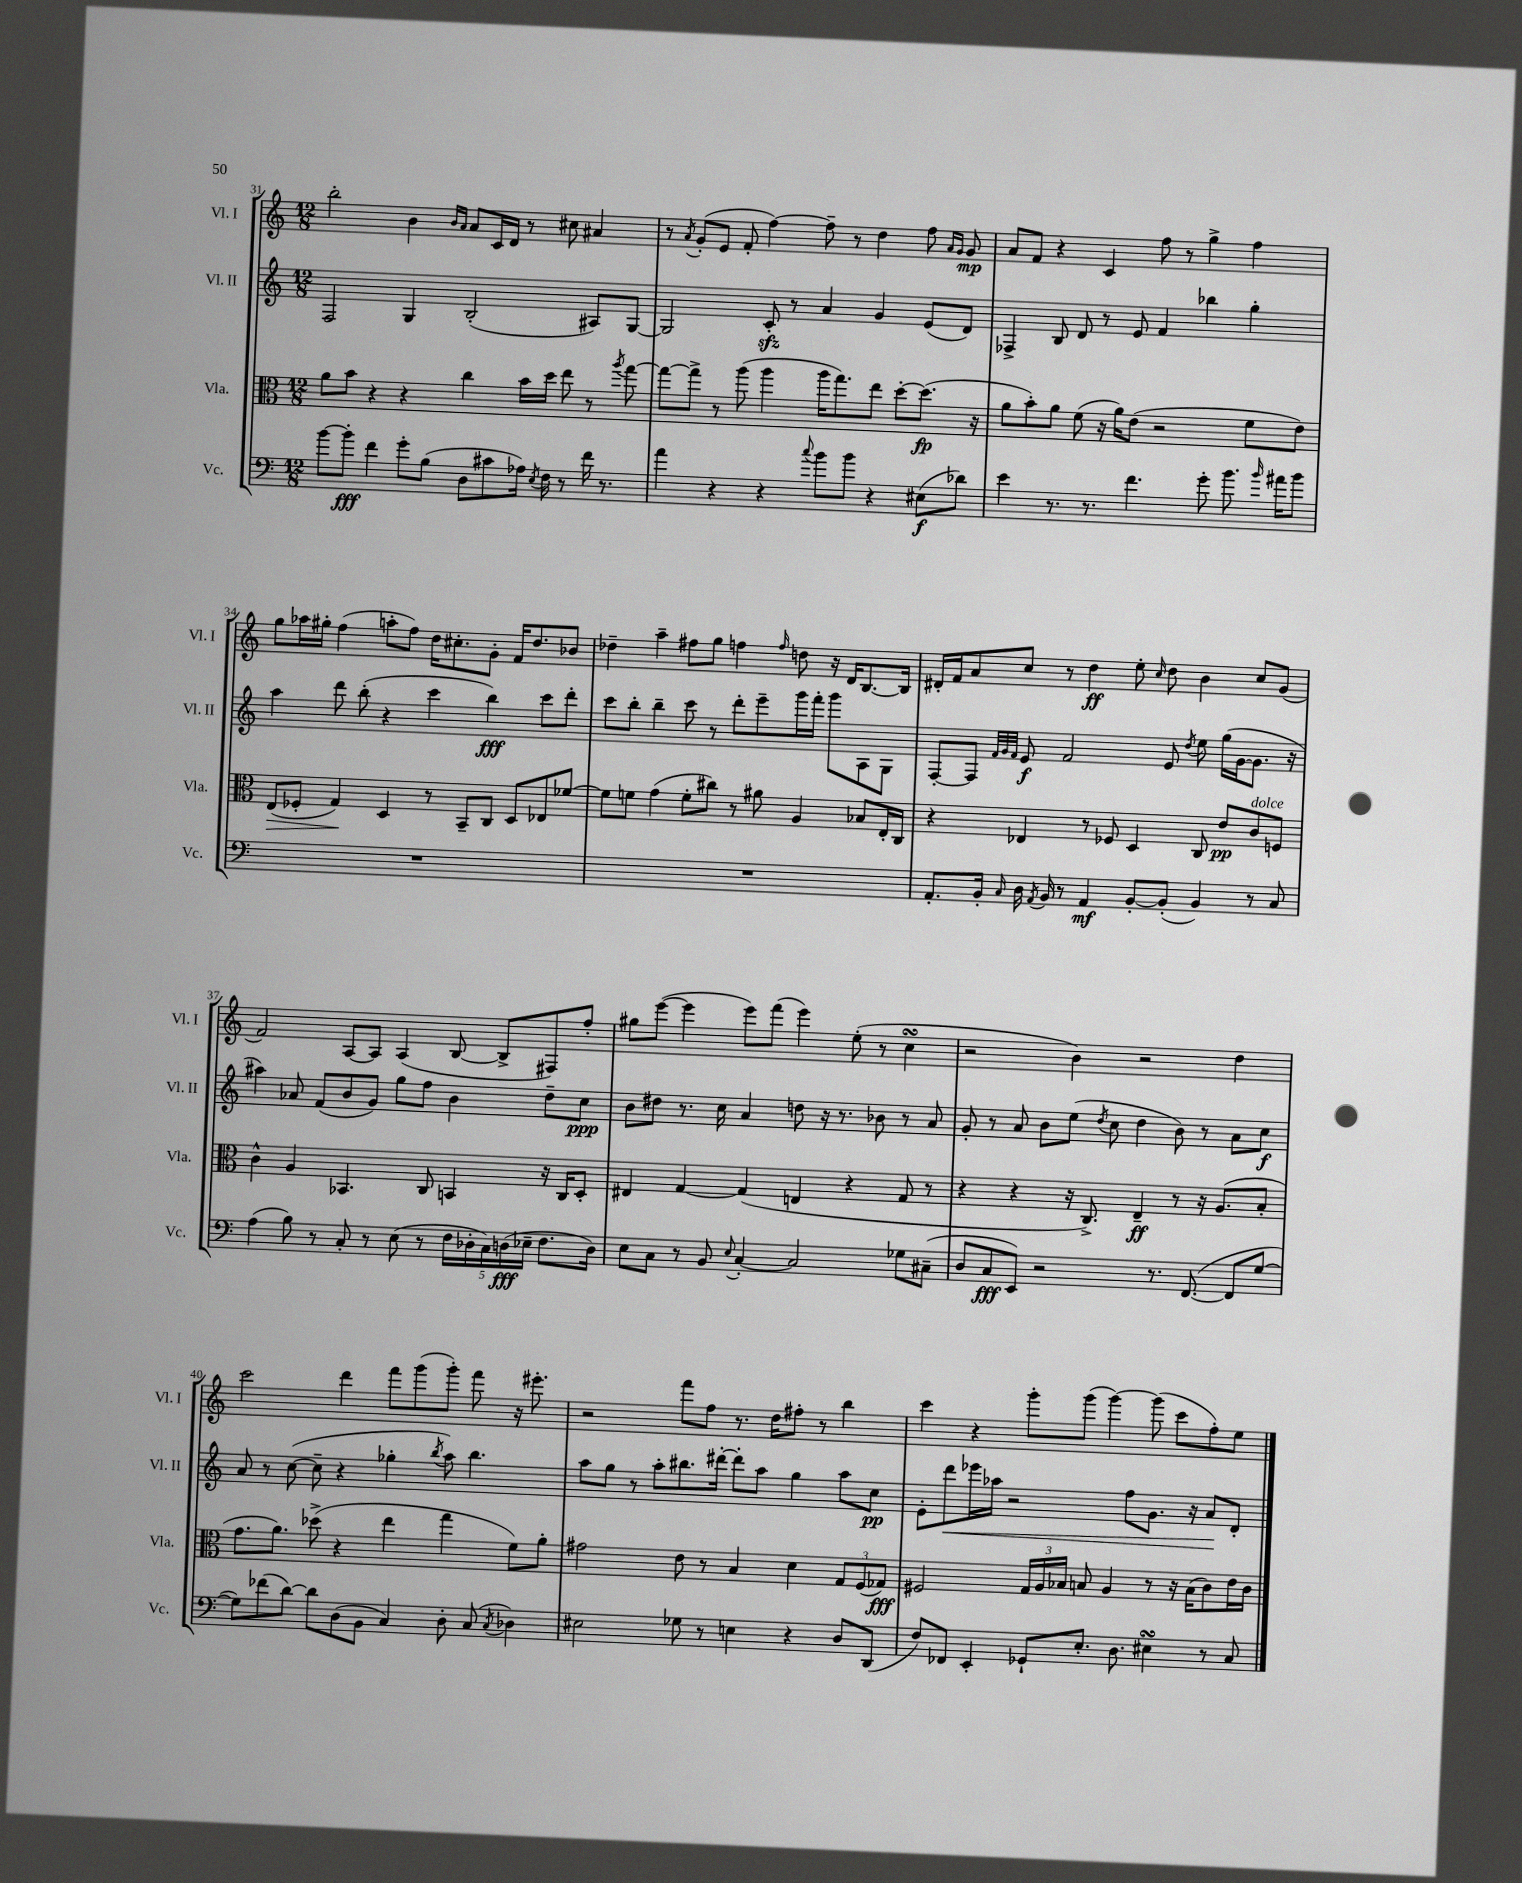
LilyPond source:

<<
\new StaffGroup <<
\new Staff = "s0" \with { instrumentName = "Vl. I" shortInstrumentName = "Vl. I" } {
    \clef treble \key c \major \numericTimeSignature \time 12/8
    \autoBeamOff b''2-. b'4 \grace { b'16[ a'16] } a'8[ c'16 d'16] r8 cis''8 ais'4 |
    r8 \acciaccatura { a'8 } g'8[-.( e'8] f'8-. f''4~) f''8-- r8 d''4 f''8 \grace { a'16[ g'16] } g'8\mp |
    a'8[ f'8] r4 c'4 f''8 r8 g''4-> f''4 |
    g''8[ aes''16 gis''16]-. f''4( a''8[-. f''8]) d''16[ cis''8.-. g'8]-. f'16[ d''8. bes'8] |
    des''4-- a''4-- fis''8[ g''8] f''4 \grace { f''16 } d''8 r16 d'16[ b8.~ b16] |
    dis'16[-. f'16 a'8 c''8] r8 d''4\ff e''8-. \grace { c''16 } d''8 b'4 c''8[ g'8]( |
    f'2) a8[~ a8] a4( b8~ b8[-> fis8) f''8]-. |
    gis''8[ e'''8]~( e'''4 e'''8[) f'''8]( e'''4) e''8-.( r8 c''4\turn |
    r2 b'4) r2 d''4 |
    c'''2 d'''4 f'''8[ g'''8( g'''8]-.) f'''8 r16 eis'''8.-. |
    r2 f'''8[ f''8] r8. d''16[ fis''8]-. r8 b''4 |
    c'''4 r4 g'''8[-. g'''8]( g'''4~) g'''8( c'''8[ f''8-.) e''8] \bar "|." |
}
\new Staff = "s1" \with { instrumentName = "Vl. II" shortInstrumentName = "Vl. II" } {
    \clef treble \key c \major \numericTimeSignature \time 12/8
    \autoBeamOff f2 g4 b2-.( ais8[) g8]~ |
    g2 c'8-.\sfz r8 a'4 g'4 e'8[( d'8]) |
    fes4-> b8 d'8 r8 e'8 f'4 bes''4 g''4-. |
    a''4 d'''8 b''8-.( r4 c'''4 b''4\fff) c'''8[ d'''8]-. |
    c'''8[ b''8]-. b''4-- c'''8 r8 d'''8[-. e'''8-- g'''16 f'''16]-. g'''8[ a8 g8] |
    f8[~-. f8] \grace { f'32[ g'32 f'32] } e'8\f f'2 e'8 \acciaccatura { d''8 } e''8 g''16[( g'16~ g'8.] r16 |
    ais''4) aes'8 f'8[( b'8 g'8]) g''8[ f''8] b'4 d''8[-- c''8]\ppp |
    b'8[ dis''8] r8. c''16 a'4 d''8 r16 r8. bes'8 r8 a'8 |
    g'8-. r8 a'8 b'8[ e''8]( \acciaccatura { d''8 } c''8 d''4 b'8) r8 a'8[ c''8]\f |
    a'8 r8 c''8~( c''8-- r4 ges''4-. \acciaccatura { b''8 } a''8) b''4. |
    a''8[ g''8] r8 a''8[-. bis''8. dis'''16]~-. dis'''8[-. a''8] g''4 a''8[ c''8]\pp |
    e'8[-. d'''8\< ees'''16 aes''16] r2 f''8[ g'8.] r16 a'8[\! d'8]-. \bar "|." |
}
\new Staff = "s2" \with { instrumentName = "Vla." shortInstrumentName = "Vla." } {
    \clef alto \key c \major \numericTimeSignature \time 12/8
    \autoBeamOff a'8[ b'8] r4 r4 c''4 b'16[ d''16] e''8 r8 \acciaccatura { a''8 } g''8~ |
    g''8[~ g''8]-> r8 a''8( a''4 a''16[ g''8.) e''8] d''8[~-. d''8.]\fp( r16 |
    a'8[ b'8-.) a'8] f'8( r16 a'16[) e'8]( r2 f'8[ e'8]) |
    e8[\>( fes8]-. g4\!) d4 r8 b,8[-- c8] d8[ ees8 fes'8]~ |
    fes'8[ f'8] g'4( f'8[-. cis''8]) r8 ais'8 a4 bes8[ e16-. c16] |
    r4 ees4 r8 fes8 d4 c8 e'8[\pp c'8^\markup { \italic "dolce" } f8] |
    c'4-^ a4 bes,4. c8 b,4 r16 c16[ d8]-. |
    eis4 g4~ g4( e4 r4 g8 r8 |
    r4 r4 r16 c8.->) e4--\ff r8 r16 a8.[( b8]-. |
    g'8.[ a'8.]) des''8->( r4 e''4 g''4 f'8[) a'8]-. |
    gis'2 e'8 r8 b4 d'4 \tuplet 3/2 { g8[ f8( ges8]\fff) } |
    fis2 \tuplet 3/2 { g16[ a16 bes16] } b8 a4 r8 r16 b16[( c'8) e'16 c'16] \bar "|." |
}
\new Staff = "s3" \with { instrumentName = "Vc." shortInstrumentName = "Vc." } {
    \clef bass \key c \major \numericTimeSignature \time 12/8
    \autoBeamOff b'8[~ b'8]-.\fff f'4 g'8[-. b8]( d8[ cis'8 aes16]) \acciaccatura { e8 } f16 r8 f'16 r8. |
    a'4 r4 r4 \appoggiatura { c''8 } b'8[ b'8] r4 eis8[\f( des'8]) |
    e'4 r8. r8. f'4. g'8-. b'8. \grace { b'16 } ais'16[ b'8] |
    R1. |
    R1. |
    a,8.[-. b,16]-. \grace { c16 } d16 \acciaccatura { a,8 } b,16 r8 a,4\mf b,8[~-. b,8]-.( b,4) r8 c8 |
    a4( b8) r8 c8-. r8 e8( r8 \tuplet 5/4 { f16[ des16-. c16) d16\fff( ees16]-- } f8.[ d16]) |
    e8[ c8] r8 b,8 \appoggiatura { e8 } c4~-. c2 ges8[ cis8]--( |
    d8[ c8\fff e,8]) r2 r8. f,8.~( f,8[ g8]~ |
    g8[) fes'8( d'8]~) d'8[ d8( b,8] c4) d8-. c8( \acciaccatura { c8 } des4) |
    eis2 ges8 r8 e4 r4 d8[ d,8]( |
    f8[) fes,8] e,4-. ges,8[-! e8.]-. d8. eis4\turn r8 c8 \bar "|." |
}
>>
>>
\layout { \context { \Score currentBarNumber = #31 } }
